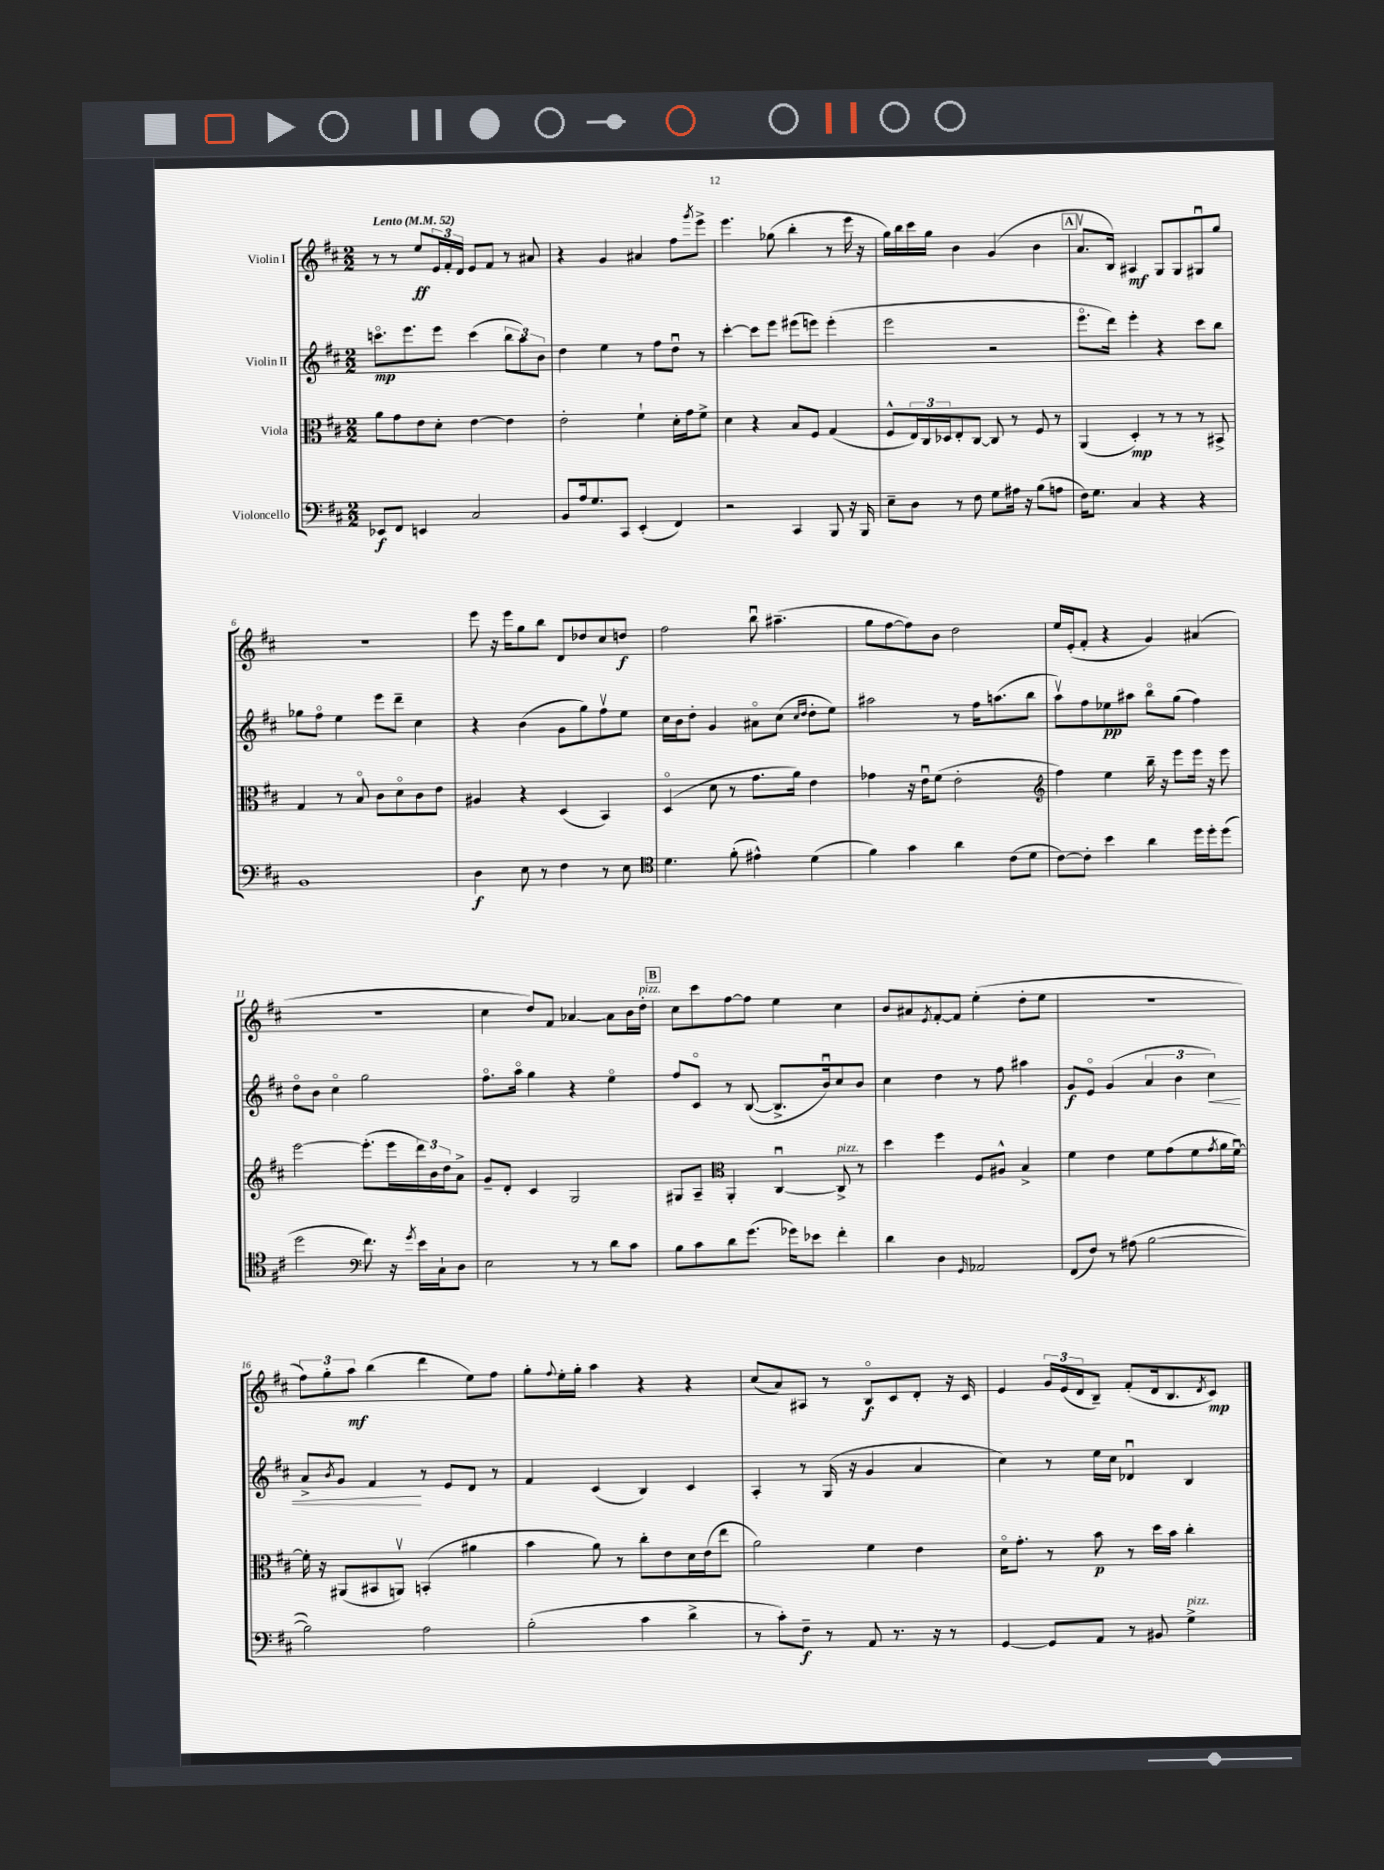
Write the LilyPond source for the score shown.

<<
\new StaffGroup <<
\new Staff = "s0" \with { instrumentName = "Violin I" } {
    \clef treble \key d \major \numericTimeSignature \time 2/2 \tempo "Lento" 4 = 52
    r8 r8 e''8\ff \tuplet 3/2 { e'16 fis'16-. d'16 } e'8 fis'8 r8 ais'8 |
    r4 g'4 ais'4 fis''8 \acciaccatura { g'''8 } e'''8-> |
    e'''4. ges''8( b''4-. r8 e'''16 r16 |
    g''16) b''16 cis'''16 g''16 b'4 g'4( b'4 |
    \mark \markup { \box "A" } a'8.\upbow b16) ais4\mf g8 g8 gis8\downbow g''8 |
    r1 |
    e'''8 r16 e'''16 g''8 b''8 d'8 des''8 cis''8 d''8\f |
    fis''2 b''8\downbow ais''4.--( |
    g''8 fis''8~ fis''8) b'8 d''2 |
    e''16 e'16-.( fis'8-. r4 g'4) ais'4( |
    r1 |
    cis''4 d''8) fis'8 aes'4~ aes'8 b'16 d''16-.^\markup { \italic "pizz." } |
    \mark \markup { \box "B" } cis''8 cis'''8 fis''8~ fis''8 e''4 cis''4 |
    b'8 ais'8 \acciaccatura { e'8 } fis'8~-. fis'8 e''4-.( d''8-. e''8 |
    r1 |
    \tuplet 3/2 { fis''8) g''8-. a''8\mf } b''4( d'''4 e''8) fis''8 |
    g''8-. \appoggiatura { fis''8 } e''16-. g''16-. a''4 r4 r4 |
    cis''8( a'8) ais8 r8 b8\flageolet\f cis'8 d'8-. r16 cis'16 |
    e'4 \tuplet 3/2 { g'16 e'16( d'16 } b8--) fis'8-.( d'16 b8. \acciaccatura { d'8 } cis'8\mp) \bar "|." |
}
\new Staff = "s1" \with { instrumentName = "Violin II" } {
    \clef treble \key d \major \numericTimeSignature \time 2/2
    c'''8.\flageolet\mp e'''8. e'''8 c'''4( \tuplet 3/2 { b''8 a''8) b'8 } |
    d''4 e''4 r8 fis''8 d''8\downbow r8 |
    cis'''4~-. cis'''8 e'''8 eis'''8( e'''8) e'''4-.( |
    e'''2 r2 |
    \mark \markup { \box "A" } e'''8.\flageolet d'''16) e'''4-. r4 cis'''8 b''8 |
    ges''8 fis''8\flageolet e''4 e'''8 d'''8-- cis''4 |
    r4 b'4( g'8 g''8) fis''8\upbow e''8 |
    cis''16 b'16 d''8-. g'4 ais'8\flageolet cis''8( \grace { cis''16 d''16 } d''8-. e''8) |
    ais''2 r8 fis''16 a''8.( b''8 |
    a''8\upbow) fis''8 ees''8\pp ais''8 b''8\flageolet g''8( fis''4) |
    d''8\flageolet b'8 cis''4\flageolet g''2 |
    fis''8.\flageolet a''16\flageolet g''4 r4 e''4\flageolet |
    \mark \markup { \box "B" } fis''8 cis'8\flageolet r8 b8~( b8.-> b'16\downbow) cis''8 b'8 |
    cis''4 d''4 r8 fis''8 ais''4 |
    g'8\f e'8\flageolet g'4( \tuplet 3/2 { a'4 b'4 cis''4\<) } |
    a'8-> \acciaccatura { b'8 } g'8 fis'4\! r8 e'8 d'8 r8 |
    fis'4 cis'4( b4) cis'4 |
    a4-. r8 g16( r16 g'4 a'4 |
    cis''4) r8 e''16 cis''16 des'4\downbow b4 \bar "|." |
}
\new Staff = "s2" \with { instrumentName = "Viola" } {
    \clef alto \key d \major \numericTimeSignature \time 2/2
    a'8 g'8 e'8 d'8-. e'4~ e'4 |
    e'2-. fis'4-! d'16-. g'16 fis'8-> |
    d'4 r4 b8 fis8 g4( |
    fis8-^ \tuplet 3/2 { e16) cis16 des16 } e8-. cis8~ cis8 r8 fis8 r8 |
    \mark \markup { \box "A" } a,4( d4-.\mp) r8 r8 r8 bis,8-> |
    g4 r8 b8\flageolet cis'8 d'8\flageolet cis'8 e'8 |
    ais4 r4 d4( b,4) |
    d4\flageolet( d'8 r8 g'8. a'16) e'4 |
    ges'4 r16 e'16\downbow fis'8( e'2-. |
    \clef treble fis''4) e''4 b''16-- r16 e'''8 e'''16 r16 e'''8 |
    e'''2~ e'''8.-.( e'''16 \tuplet 3/2 { d'''16) b'16 d''16 } a'8-> |
    g'8-- d'8-. cis'4 g2 |
    \mark \markup { \box "B" } gis8 a8-- \clef alto a,4-. cis4~\downbow cis8->^\markup { \italic "pizz." } r8 |
    d''4 fis''4 fis8 ais8-^ b4-> |
    fis'4 e'4 fis'8 g'8( fis'8 \acciaccatura { g'8 } a'16 fis'16~\downbow) |
    fis'16-. r16 ais,8( bis,8 a,8\upbow) b,4-.( ais'4 |
    b'4 a'8) r8 cis''8-. e'8 d'16 e'16( e''8 |
    a'2) fis'4 e'4 |
    d'16\flageolet g'8.-. r8 b'8\p r8 d''16 b'16 cis''4-. \bar "|." |
}
\new Staff = "s3" \with { instrumentName = "Violoncello" } {
    \clef bass \key d \major \numericTimeSignature \time 2/2
    ees,8\f fis,8 e,4 cis2 |
    b,8 a16 g8. cis,8 e,4-.( fis,4) |
    r2 cis,4 b,,8 r16 b,,16 |
    e8-- d8 r8 fis8 g8 ais16 r16 b8( a8 |
    \mark \markup { \box "A" } fis16) g8. cis4 r4 r4 |
    b,1 |
    d4\f e8 r8 fis4 r8 e8 |
    \clef tenor d'4. fis'8-.( eis'4-^) d'4( |
    fis'4) g'4 a'4 cis'8( d'8 |
    cis'8~) cis'8-. b'4 a'4 d''16 d''16-. d''8( |
    d''2 \clef bass fis'8.) r16 \acciaccatura { g'8 } e'16 cis16-! d8 |
    e2 r8 r8 d'8 cis'8 |
    \mark \markup { \box "B" } b8 cis'8 d'8 g'8.( ges'16) ees'8 fis'4-. |
    d'4 d4 \grace { g,16 } aes,2 |
    fis,8( fis8) r8 ais8( b2~ |
    b2) a2 |
    b2-.( cis'4 d'4-> |
    r8 cis'8-.) fis8--\f r8 a,8 r8. r16 r8 |
    g,4~ g,8 a,8 r8 bis,8 g4->^\markup { \italic "pizz." } \bar "|." |
}
>>
>>
